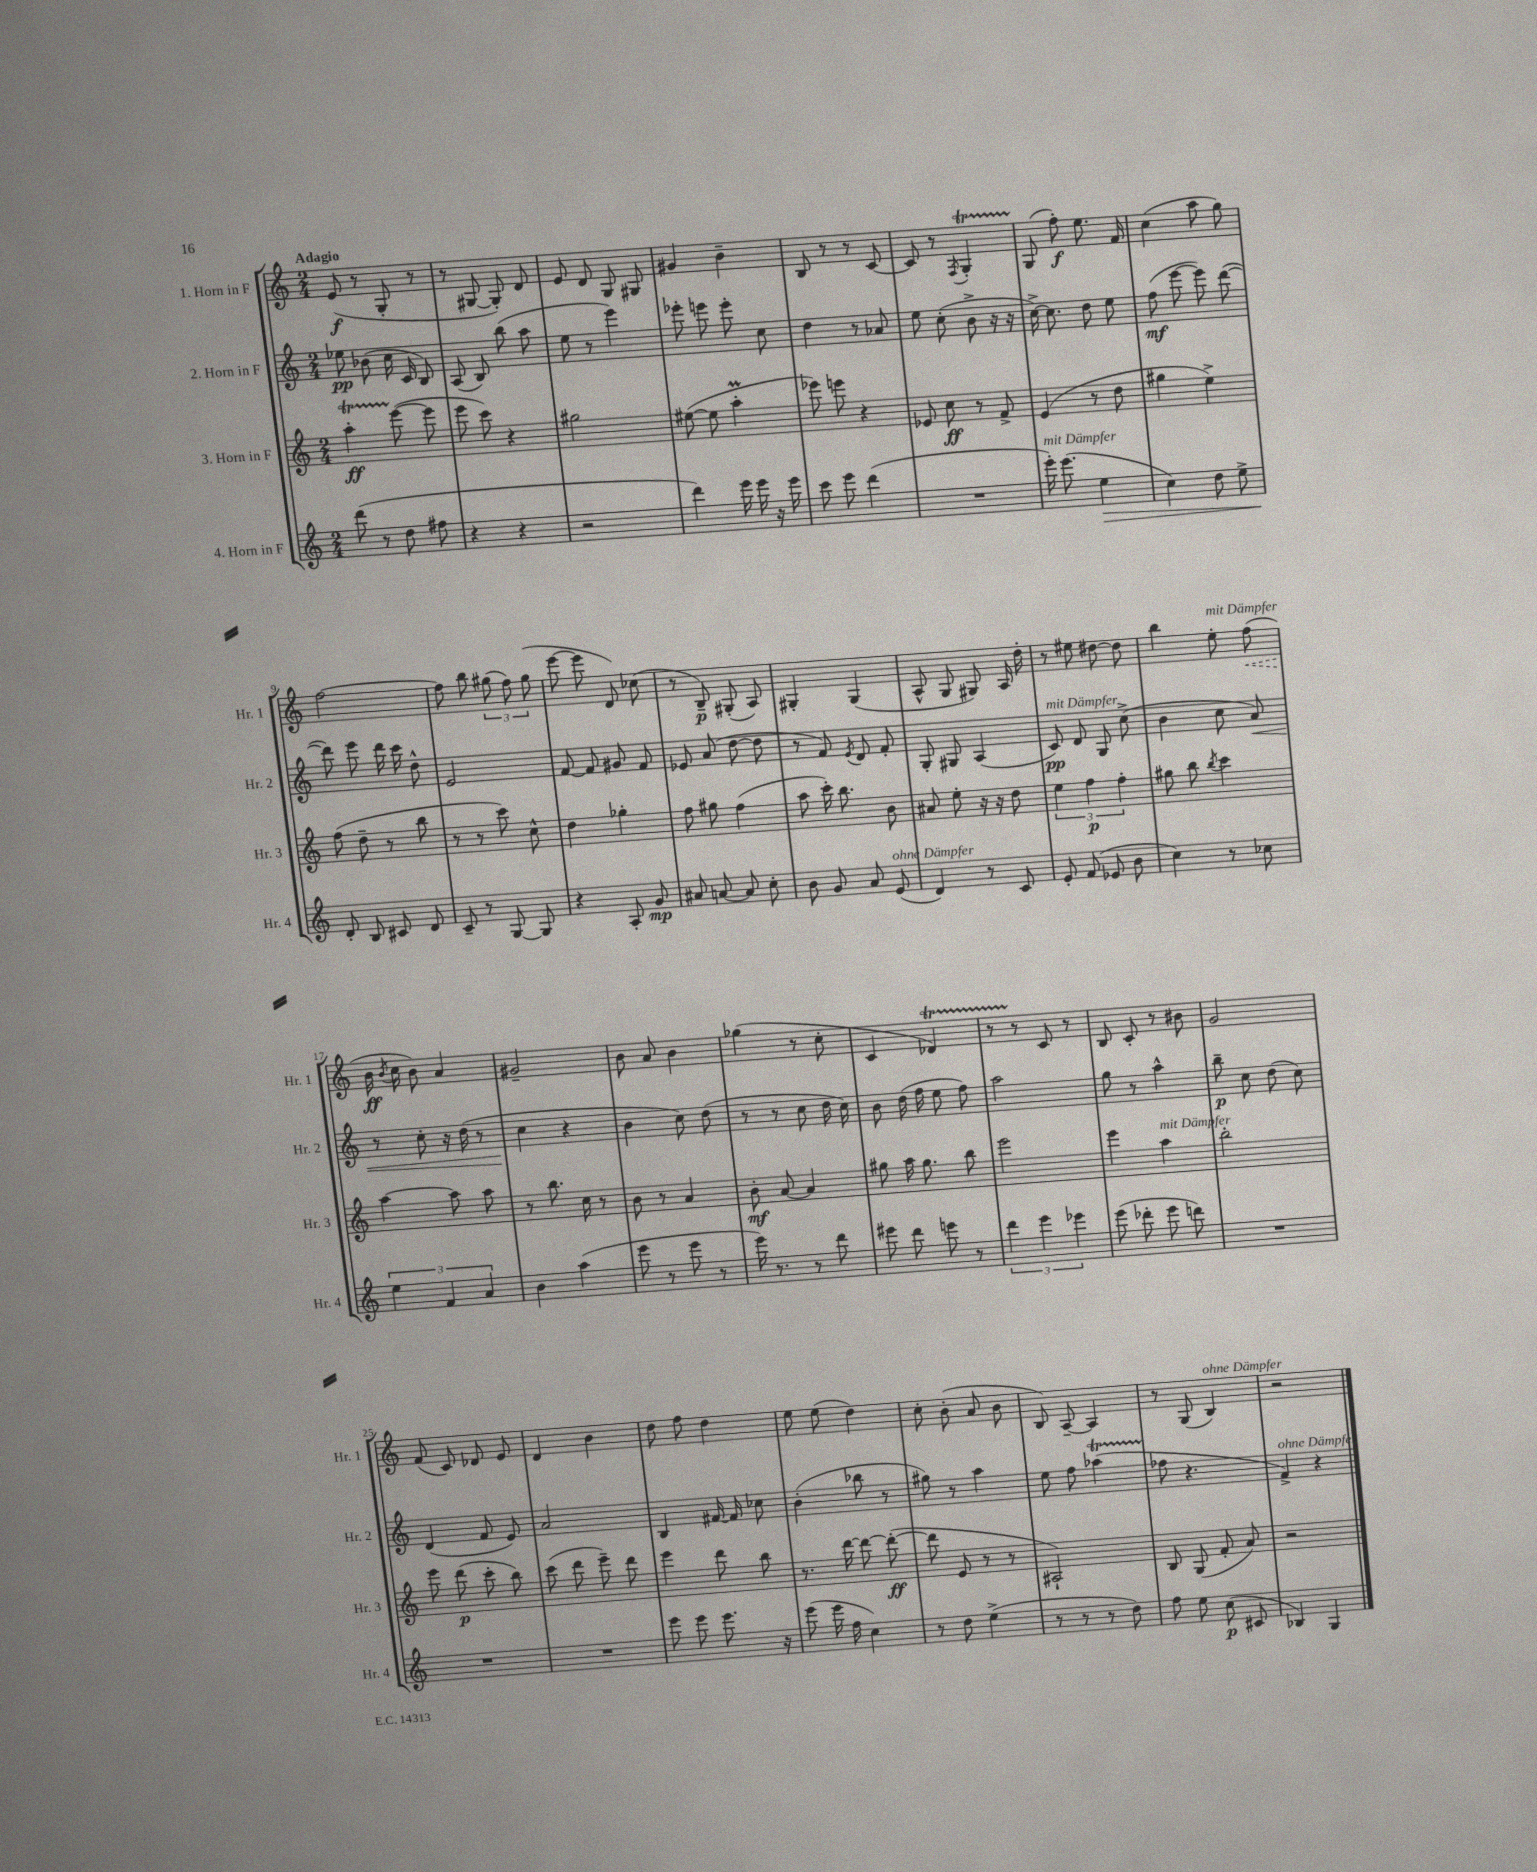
<<
\new StaffGroup <<
\new Staff = "s0" \with { instrumentName = "1. Horn in F" shortInstrumentName = "Hr. 1" } {
    \clef treble \key c \major \numericTimeSignature \time 2/4 \tempo "Adagio"
    \autoBeamOff e'8\f( r8 g8-. r8 |
    r8 gis8~ gis8-.) d'8 |
    e'8 d'8 g8 gis8 |
    gis'4 b'4-- |
    b8 r8 r8 c'8~ |
    c'8 r8 \acciaccatura { f8 } g4-.\startTrillSpan |
    g8\stopTrillSpan( f''8-.\f) e''8. f'16 |
    c''4( a''8 g''8) |
    f''2~ |
    f''8 b''8 \tuplet 3/2 { gis''8( f''8) gis''8( } |
    e'''8~ e'''8 d'8) ces''8( |
    r8 b8--\p) gis8-.( a8) |
    gis4-. gis4( |
    a8-^ g8 gis8) a16 d''16-. |
    r8 eis''8 dis''8~ dis''8 |
    b''4 e''8-.^\markup { \italic "mit Dämpfer" } \once \override Hairpin.style = #'dashed-line f''8\<( |
    b'16\ff\! \acciaccatura { b'8 } c''16 b'8) a'4 |
    gis'2-- |
    b'8 a'8 b'4 |
    ges''4( r8 c''8-. |
    c'4 des'4\startTrillSpan) |
    r8 r8\stopTrillSpan c'8 r8 |
    b8 c'8-. r8 bis'8 |
    g'2 |
    f'8( c'8) des'8 e'8 |
    d'4 b'4 |
    d''8 f''8 d''4 |
    e''8 e''8( d''4) |
    c''8-. b'8-.( a'8 b'8 |
    b8) a8~-- a4 |
    r8 g8( b4^\markup { \italic "ohne Dämpfer" }) |
    r2 \bar "|." |
}
\new Staff = "s1" \with { instrumentName = "2. Horn in F" shortInstrumentName = "Hr. 2" } {
    \clef treble \key c \major \numericTimeSignature \time 2/4
    \autoBeamOff ees''8\pp bes'8( c''16 c'16 b8) |
    a8( b8) b''8( a''8 |
    e''8 r8 e'''4) |
    ees'''8-. e'''8 e'''8-. c''8 |
    d''4 r8 aes'8 |
    e''8 c''8-.( b'8-> r16 r16 |
    c''16~->) c''8. d''8 e''8 |
    f''8\mf( e'''8~ e'''8) d'''8~( |
    d'''8) e'''8 d'''16 c'''16 d''8-^ |
    e'2 |
    f'8~ f'8 gis'8 f'8 |
    ees'8 a'8( d''8~ d''8 |
    r8 f'8) \acciaccatura { e'8 } d'8 f'8-. |
    g8-. gis8 a4( |
    c'8\pp^\markup { \italic "mit Dämpfer" }) d'8 g8 c''8->( |
    b'4 c''8 a'8\<) |
    r8 c''8-. r16 d''16( r8 |
    c''4\! r4 |
    b'4 c''8) d''8( |
    r8 r8 c''8 d''16 c''16) |
    b'8 d''16( f''16 e''8 f''8) |
    a''2 |
    g''8 r8 a''4-^ |
    b''8--\p c''8 d''8( c''8) |
    d'4( f'8 e'8) |
    a'2 |
    b4 fis'16~ fis'16 ces''8 |
    b'4-.( bes''8 r8 |
    gis''8) r8 a''4 |
    e''8 f''8 aes''4\startTrillSpan( |
    fes''8\stopTrillSpan r4. |
    f'4->^\markup { \italic "ohne Dämpfer" }) r4 \bar "|." |
}
\new Staff = "s2" \with { instrumentName = "3. Horn in F" shortInstrumentName = "Hr. 3" } {
    \clef treble \key c \major \numericTimeSignature \time 2/4
    \autoBeamOff a''4-.\startTrillSpan\ff e'''8~\stopTrillSpan( e'''8 |
    e'''8 c'''8) r4 |
    gis''2 |
    eis''8~( eis''8 a''4-.\prall |
    ees'''8) e'''8 r4 |
    ees'8 c''8\ff r8 f'8-> |
    e'4( r8 d''8 |
    gis''4 e''4->) |
    f''8( d''8-- r8 b''8 |
    r8 r8 c'''8) c''8-^ |
    d''4 ges''4-. |
    f''8 gis''8 f''4( |
    a''8 c'''16-.) b''8. b'8 |
    ais'8 e''8-. r16 r16 d''8 |
    \tuplet 3/2 { e''4 f''4\p f''4-. } |
    gis''8 b''8 \acciaccatura { b''8 } c'''4 |
    a''4~ a''8 a''8 |
    r8 b''8. c''16 r8 |
    b'8 r8 a'4 |
    b'8-.\mf a'8~ a'4 |
    gis''8 a''16 gis''8. b''8 |
    e'''2 |
    e'''4 a''4^\markup { \italic "mit Dämpfer" } |
    b''2-. |
    e'''8 d'''8\p( c'''8-. b''8) |
    c'''8( d'''8 e'''8--) d'''8 |
    e'''4 d'''8 b''8 |
    r8. d'''16~ d'''8~ d'''8~-.\ff( |
    d'''8 e'8 r8 r8 |
    ais2-!) |
    b8 g8( f'8-. a'8) |
    r2 \bar "|." |
}
\new Staff = "s3" \with { instrumentName = "4. Horn in F" shortInstrumentName = "Hr. 4" } {
    \clef treble \key c \major \numericTimeSignature \time 2/4
    \autoBeamOff d'''8( r8 d''8 fis''8 |
    r4 r4 |
    r2 |
    d'''4) e'''16 e'''16 r16 e'''16 |
    c'''8 e'''8 d'''4( |
    R2 |
    e'''16-.^\markup { \italic "mit Dämpfer" }) e'''8.( e''4\> |
    c''4) d''8 e''8-> |
    d'8-.\! b8 cis'8 d'8 |
    c'8-- r8 g8~ g8 |
    r4 a8-. g'8\mp |
    ais'8 a'8~ a'8 c''8-. |
    b'8 g'8 a'8 e'8^\markup { \italic "ohne Dämpfer" }( |
    d'4) r8 c'8 |
    e'8-. f'8( ees'8 b'8 |
    c''4) r8 ces''8 |
    \tuplet 3/2 { e''4 f'4 a'4 } |
    b'4 a''4( |
    e'''8 r8 e'''8 r8 |
    e'''16) r8. r8 d'''8 |
    eis'''8 d'''8 e'''8 r8 |
    \tuplet 3/2 { d'''4 e'''4 ees'''4 } |
    e'''8( des'''8-. e'''8 d'''8) |
    R2 |
    R2 |
    R2 |
    e'''8 e'''8 e'''8. r16 |
    e'''8( e'''16 f''16 c''4) |
    r8 d''8 e''4->( |
    r8 r8 r8 d''8) |
    f''8 e''8 c''8\p( cis'8 |
    bes4) g4 \bar "|." |
}
>>
>>
